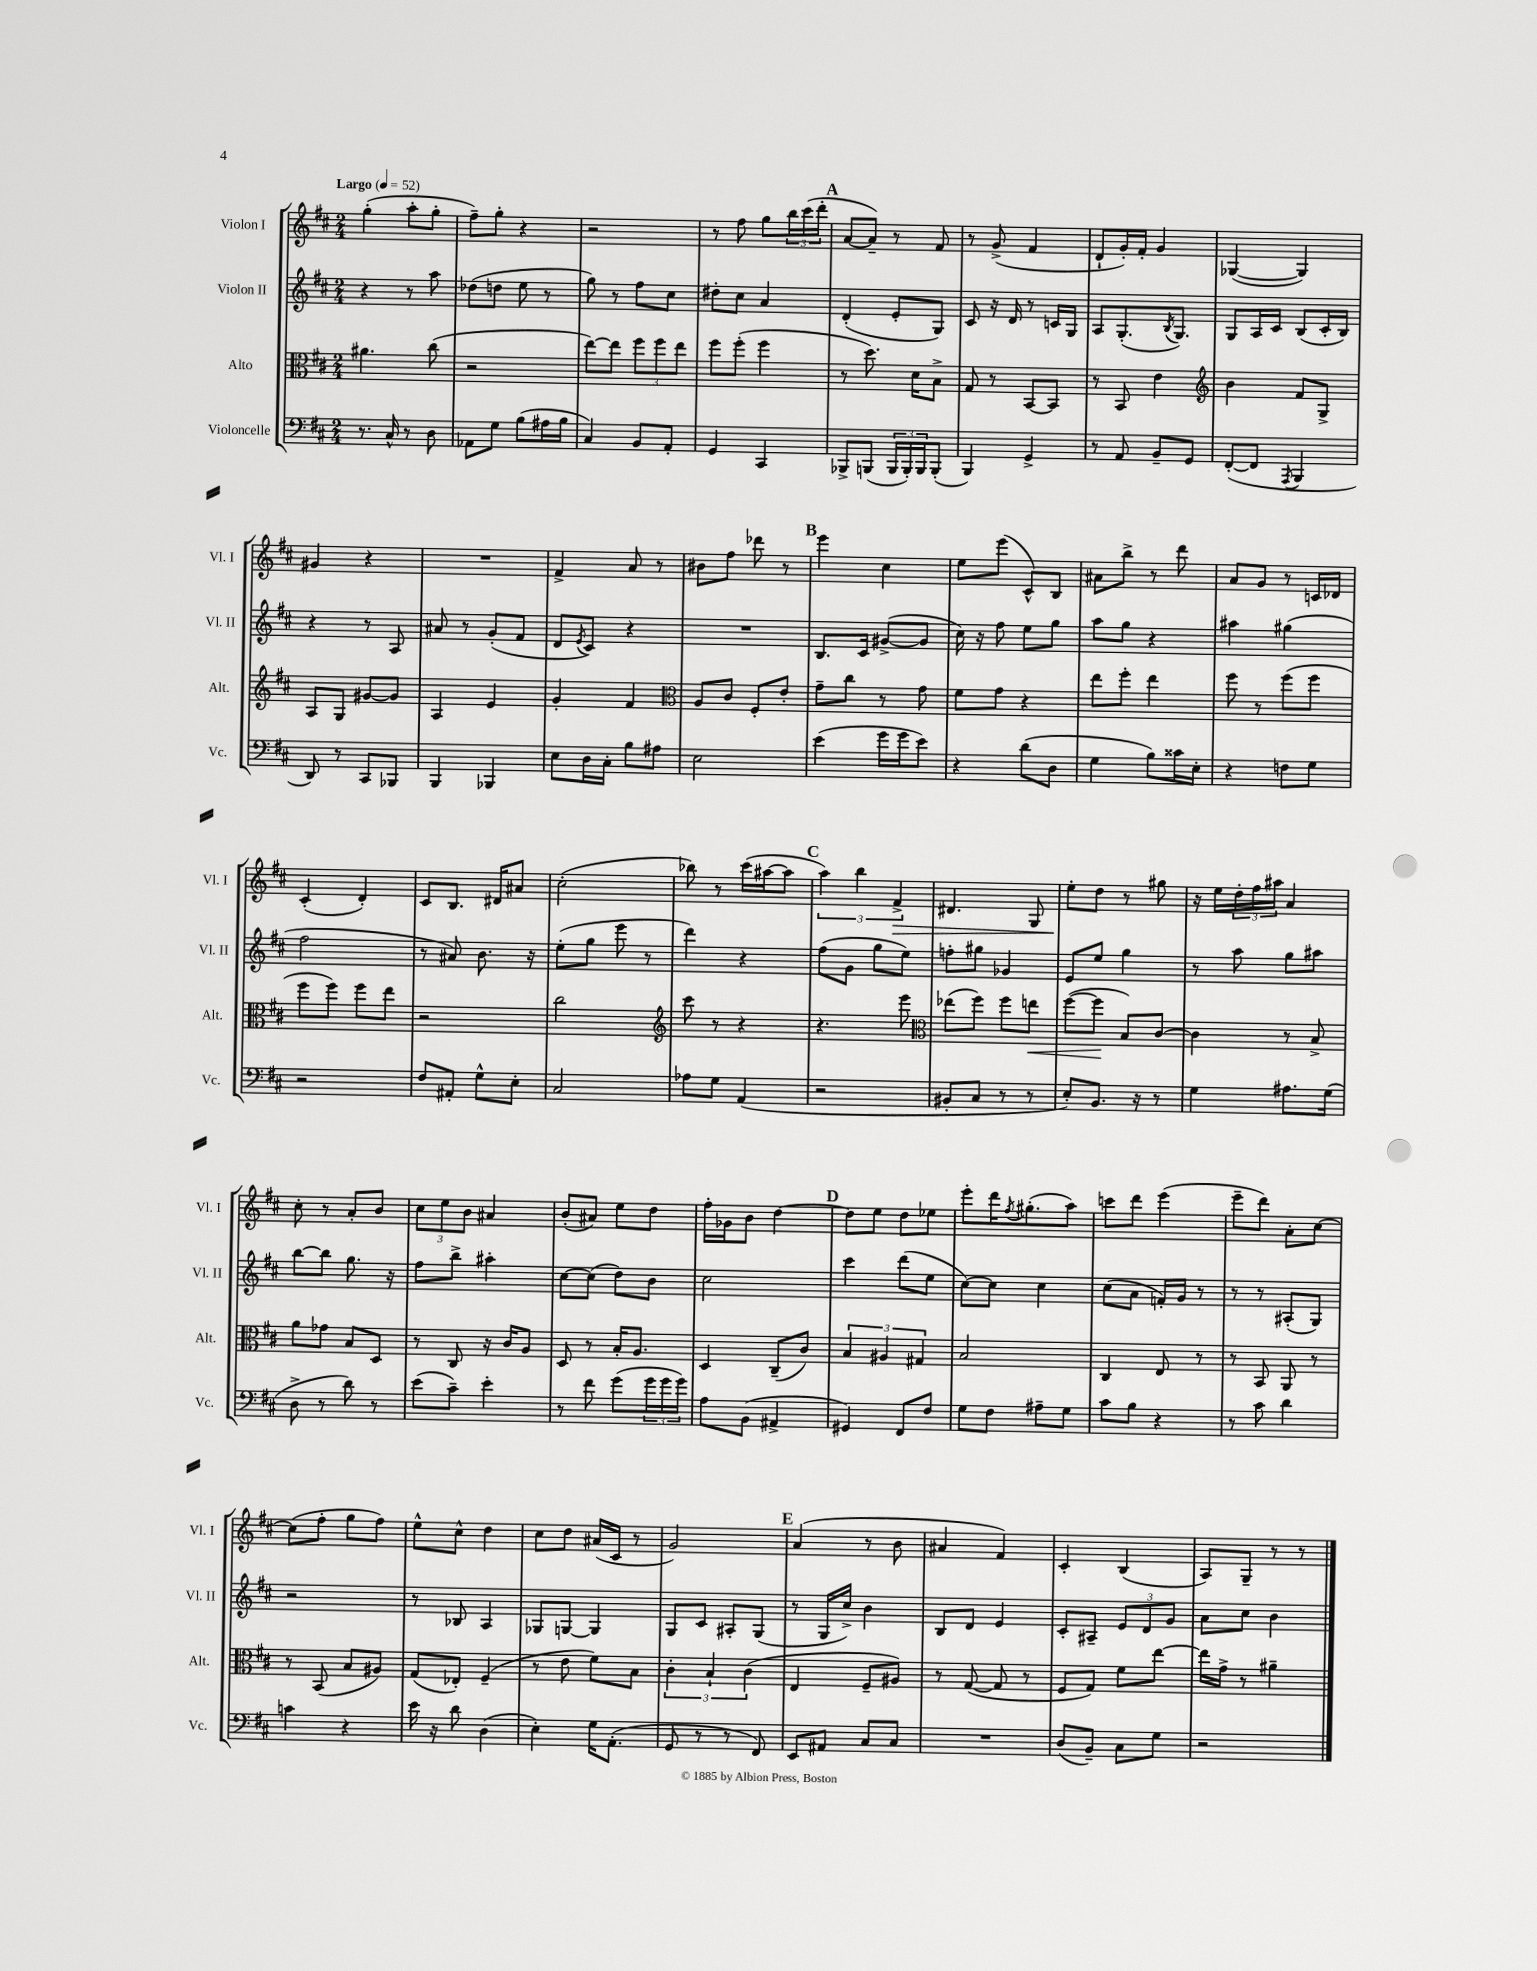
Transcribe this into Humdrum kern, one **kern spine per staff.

**kern	**kern	**kern	**kern
*staff4	*staff3	*staff2	*staff1
*clefF4	*clefC3	*clefG2	*clefG2
*k[f#c#]	*k[f#c#]	*k[f#c#]	*k[f#c#]
*M2/4	*M2/4	*M2/4	*M2/4
*MM52	*MM52	*MM52	*MM52
8.r	4.a#	4r	(4gg'
16C#^^	.	.	.
8r	.	8r	8aa'
8D	(8cc#	8aa	8gg'
=	=	=	=
8AA-	2r	(8dd-	8ff#~)
8G	.	8dd	8gg'
(8B	.	8ee	4r
16A#	.	8r	.
16B	.	.	.
=	=	=	=
4C#)	[8ee)	8gg)	2r
.	8ee]	8r	.
8BB	12ff#	8ff#	.
.	12ff#	.	.
8AA'	.	8cc#	.
.	12ee	.	.
=	=	=	=
4GG	8ff#	8dd#'	8r
.	(8ff#'	8cc#	8ff#
4CC#	4ff#	4a	8gg
.	.	.	24bb
.	.	.	(24ccc#
.	.	.	24ddd'
=	=	=	=
8BBB-^	8r	(4d'	[8a
(8BBB	8.dd)	.	8a~])
24BBB	.	8e'	8r
24BBB')	.	.	.
.	16d	.	.
24BBB	.	.	.
(8BBB'	8B^	8G)	8f#
=	=	=	=
4BBB)	8G	8c#	8r
.	8r	16r	(8g^
.	.	16d	.
4GG^	[8BB	8r	4f#
.	8BB]	16c	.
.	.	16G	.
=	=	=	=
8r	8r	8A	8d`
8AA	8BB	(8.G'	16g')
.	.	.	16f#'
8BB~	4e	.	4g
.	.	8qB	.
.	.	8.G)	.
8GG	.	.	.
=	=	=	=
*	*clefG2	*	*
([8FF#'	4b	8G	([4G-
8FF#]	.	16A	.
.	.	16c#	.
8qAAA	.	.	.
4BBB	8f#	(8B	4G-])
.	8G^	16c#'	.
.	.	16B)	.
=	=	=	=
8DD)	8A	4r	4g#
8r	8G	.	.
8CC#	[8g#	8r	4r
8BBB-	8g#]	8A	.
=	=	=	=
4BBB	4A	8a#	2r
.	.	8r	.
4BBB-	4e	(8g'	.
.	.	8f#	.
=	=	=	=
8E	4g'	8d	4f#^
.	.	8qe	.
16D	.	8c#)	.
16C#'	.	.	.
8B	4f#	4r	8a
8A#	.	.	8r
=	=	=	=
*	*clefC3	*	*
2E	8A	2r	8b#
.	8c#	.	8ff#
.	8F#'	.	8ddd-
.	8e'	.	8r
=	=	=	=
(4e	8g~	8.B	4eee
.	8cc#	.	.
.	.	16c#	.
16g	8r	([8g#^	4cc#
16g	.	.	.
8e)	8g	8g#]	.
=	=	=	=
4r	8f#	16cc#)	8ee
.	.	16r	.
.	8g	8ff#	(8eee
(8d	4r	8ee	8c#^^)
8D	.	8gg	8B
=	=	=	=
4G	8ee	8aa	8a#
.	8ff#'	8gg	8bb^
8B)	4ee	4r	8r
16c##	.	.	8ddd
16E'	.	.	.
=	=	=	=
4r	8ff#	4aa#	8a
.	8r	.	8g
8F	(8ff#	(4gg#	8r
8G	8ff#	.	16c
.	.	.	16d-
=	=	=	=
2r	8ff#	2ff#	(4c#'
.	8ff#)	.	.
.	8ff#	.	4d')
.	8ee	.	.
=	=	=	=
8F#	2r	8r	8c#
8AA#'	.	8a#)	8.B
8G^^	.	8.b	.
.	.	.	16d#
8E'	.	.	8a#
.	.	16r	.
=	=	=	=
2C#	2cc#	(8ee'	(2cc#'
.	.	8gg	.
.	.	8eee	.
.	.	8r	.
=	=	=	=
*	*clefG2	*	*
8A-	8ccc#	4ddd)	8bb-)
8G	8r	.	8r
(4AA	4r	4r	(16ccc#
.	.	.	[16aa#
.	.	.	8aa#]
=	=	=	=
2r	4.r	(8ff#	6aa)
.	.	8g	.
.	.	.	6bb
.	.	8gg	.
.	.	.	6f#^
.	8eee	8ee)	.
=	=	=	=
*	*clefC3	*	*
8BB#'	(8ee-	8ff'	4.d#
8C#	8ff#)	8gg#	.
8r	8ff#	4g-	.
8r	8ee	.	8G
=	=	=	=
8E')	([8ff#	8e	8ee'
8.BB	8ff#]	8ee	8dd
.	8B)	4gg	8r
16r	.	.	.
8r	[8c#	.	8gg#
=	=	=	=
4G	4c#]	8r	16r
.	.	.	16ee
.	.	8aa	24dd'
.	.	.	24ff#
.	.	.	24aa#
8.A#	8r	8gg	4a
.	8B^	8aa#	.
(16G	.	.	.
=	=	=	=
8D^	8a	[8bb	8cc#'
8r	8g-	8bb]	8r
8d)	8B	8.gg	8a'
8r	8D	.	8b
.	.	16r	.
=	=	=	=
(8e	8r	8ff#	12cc#
.	.	.	12ee
8c#~)	8C#	8bb^	.
.	.	.	12b
4e'	16r	4aa#'	4a#
.	16c#	.	.
.	8A	.	.
=	=	=	=
8r	8D	[8cc#	(8b'
8f#	8r	(8cc#]	8a#)
(8g	16B'	8dd)	8ee
.	8.A	.	.
24g	.	8b	8dd
24g	.	.	.
24g)	.	.	.
=	=	=	=
8A	4D	2cc#	16ff#'
.	.	.	16g-
(8BB	.	.	8b
4AA#^	(8C#~	.	[4dd
.	8c#)	.	.
=	=	=	=
4GG#)	6B	4ccc#	8dd]
.	.	.	8ee
.	6A#	.	.
8FF#	.	(8ddd	8dd
.	6G#	.	.
8F#	.	8ee	8ee-
=	=	=	=
8G	2B	[8cc#)	8eee'
8F#	.	8cc#]	16ddd
.	.	.	8qff#
.	.	.	(8.gg#'
8A#~	.	4cc#	.
8G	.	.	8aa)
=	=	=	=
8c#	4C#	(8cc#	8ccc
8B	.	8a	8ddd
4r	8E	16f')	(4eee
.	.	16g	.
.	8r	8r	.
=	=	=	=
8r	8r	8r	8eee~
8c#	8BB	8r	8ddd)
4d	8AA	(8A#'	8a'
.	8r	8G)	[8cc#
=	=	=	=
4c	8r	2r	(8cc#]
.	(8BB	.	8ff#'
4r	8B	.	8gg
.	8A#)	.	8ff#)
=	=	=	=
16e	(8G	8r	8ee^^
16r	.	.	.
8d	8E-')	8B-	8cc#^^
(4D	(4F#~	4A	4dd
=	=	=	=
4E')	8r	8G-	8cc#
.	8e	[8G	8dd
16G	8f#)	4G]	(16a#
(8.AA'	.	.	16c#
.	8B	.	8r
=	=	=	=
8GG	6c#'	8G	2g)
8r	.	8c#	.
.	6B`	.	.
8r	.	8A#'	.
.	(6c#	.	.
8FF#)	.	(8G	.
=	=	=	=
8EE	4E	8r	(4a
8AA#	.	16G	.
.	.	16cc#^)	.
8C#	8F#~	4b	8r
8C#	8A#)	.	8b
=	=	=	=
2r	8r	8B	4a#
.	([8G	8d	.
.	8G]	4e	4f#)
.	8r	.	.
=	=	=	=
(8D	8F#	8c#'	4c#'
8BB~)	8G)	8A#~	.
8C#	8f#	12e	(4B
.	.	12d	.
8G	[8ee	.	.
.	.	12g	.
=	=	=	=
2r	16ee]	8a	8A)
.	16g^	.	.
.	8r	8cc#	8G~
.	4a#~	4b	8r
.	.	.	8r
==	==	==	==
*-	*-	*-	*-
